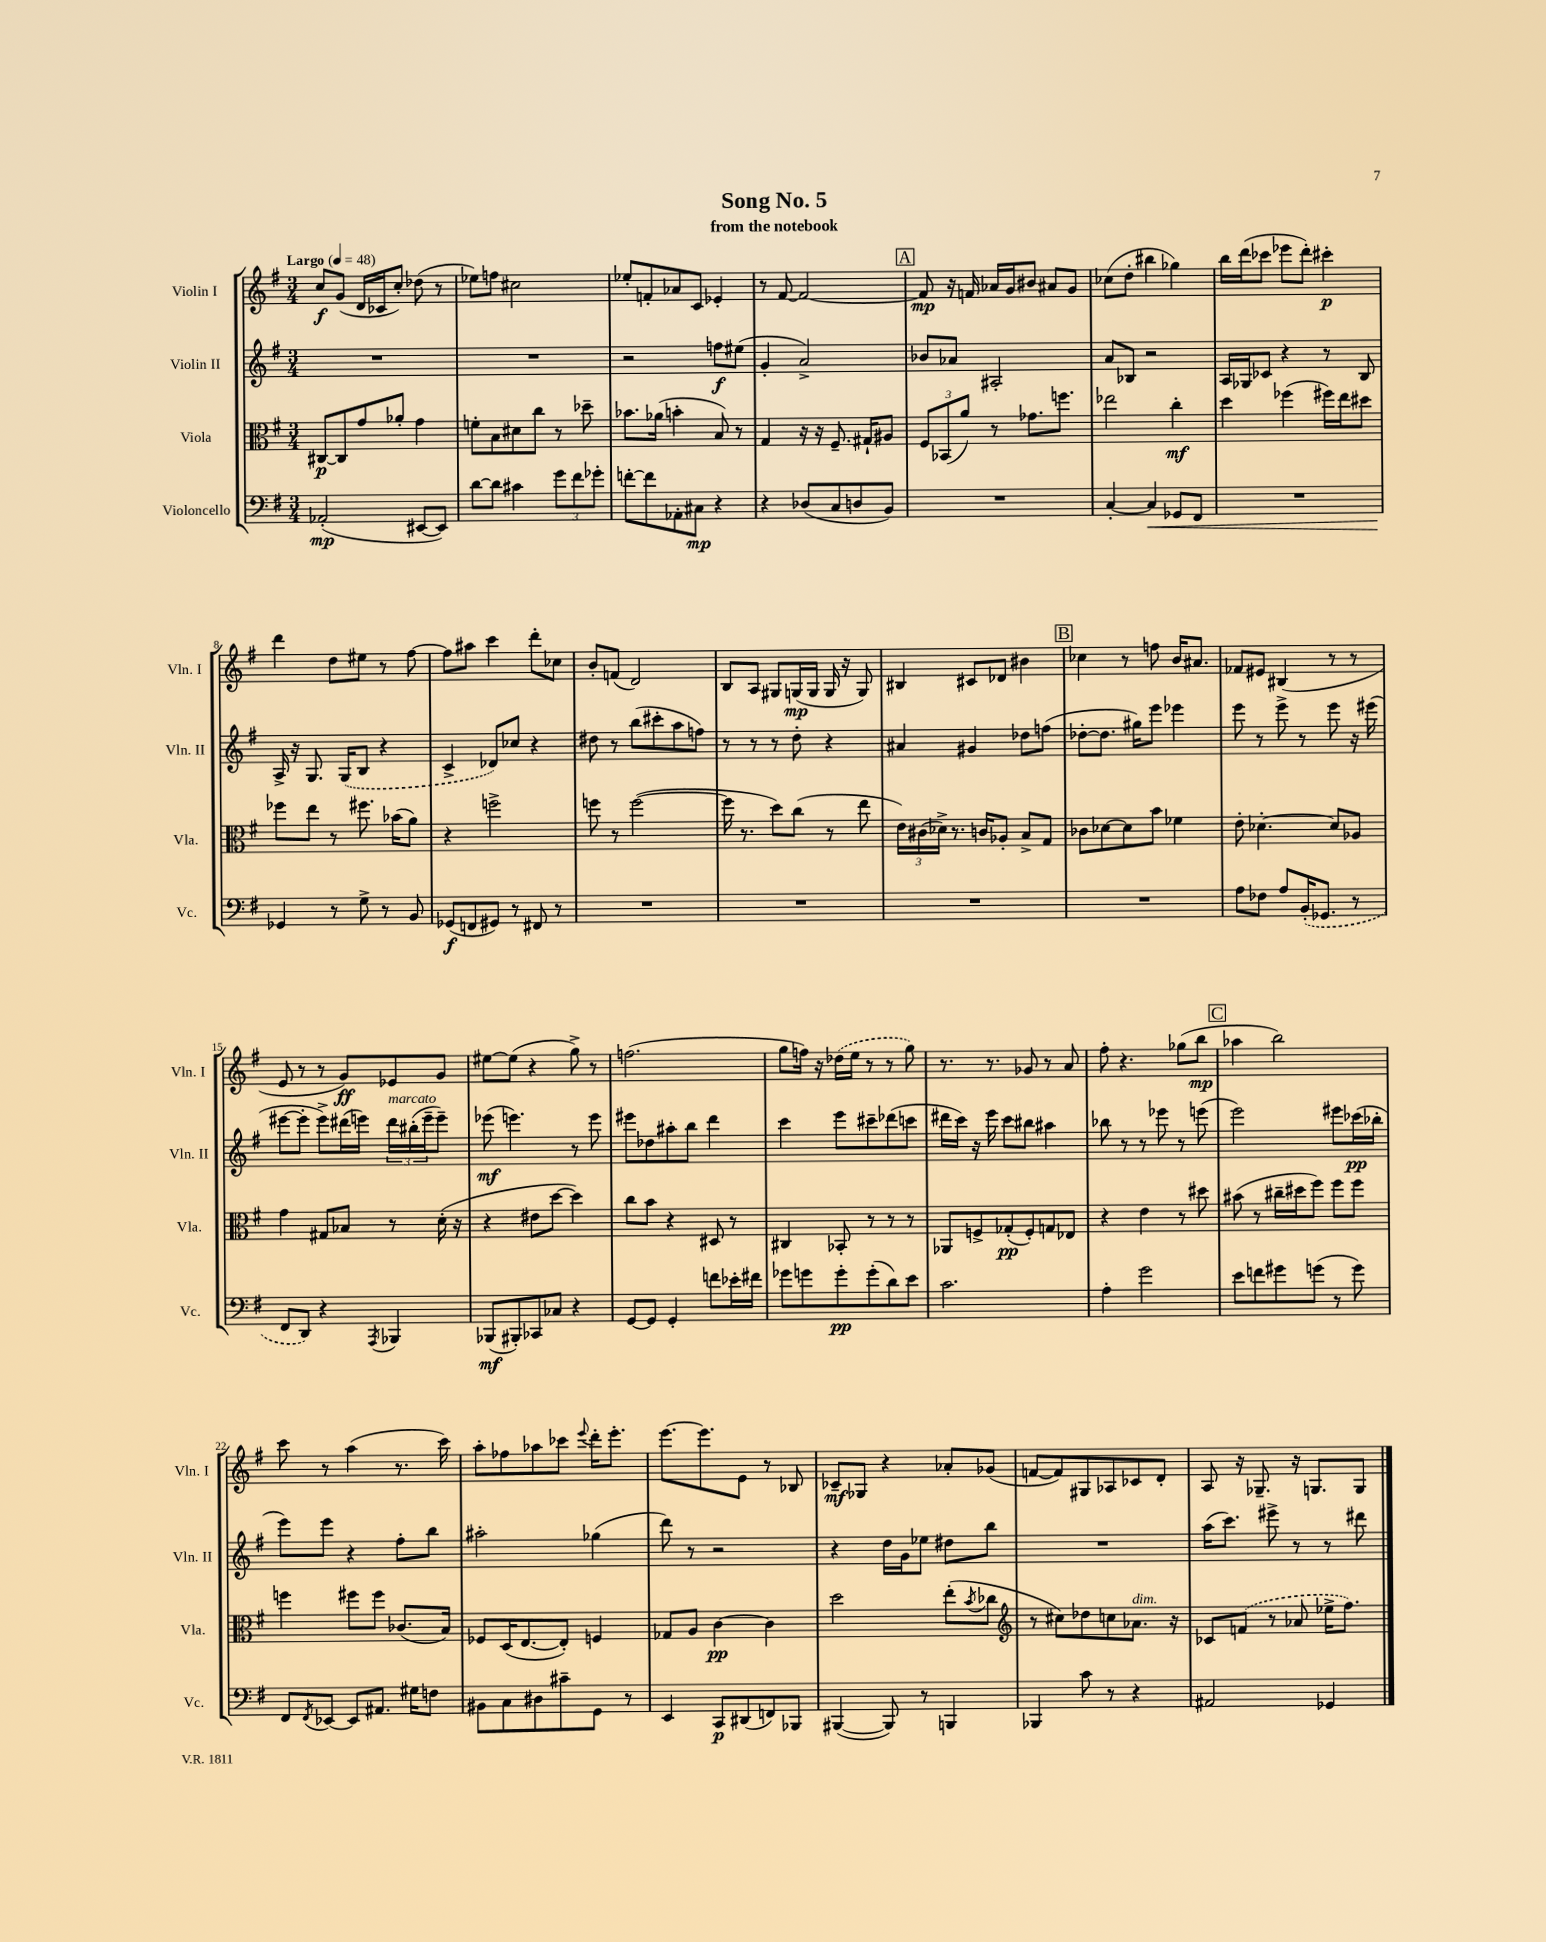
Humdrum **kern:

**kern	**kern	**kern	**kern
*staff4	*staff3	*staff2	*staff1
*clefF4	*clefC3	*clefG2	*clefG2
*k[f#]	*k[f#]	*k[f#]	*k[f#]
*M3/4	*M3/4	*M3/4	*M3/4
*MM48	*MM48	*MM48	*MM48
(2AA-'	[8C#	2.r	8cc
.	8C#]	.	(8g
.	8g	.	16d
.	.	.	16c-
.	8a-'	.	8cc')
[8EE#	4g	.	(8dd-
8EE#])	.	.	8r
=	=	=	=
[8d	8f'	2.r	8ee-)
8d]	8B	.	8ff
4c#	8d#	.	2cc#
.	8cc	.	.
12g	8r	.	.
12f#	.	.	.
.	8dd-~	.	.
12g-'	.	.	.
=	=	=	=
[8f'	8.b-	2r	8ee-'
8f]	.	.	8f'
.	(16a-	.	.
8AA-'	4b'	.	8a-
8C#	.	.	8c
4r	8B)	8ff	4e-'
.	8r	(8ee#	.
=	=	=	=
4r	4G	4g'	8r
.	.	.	[8f#
(8D-	16r	2a^)	2f#_
.	16r	.	.
8C	8.F#~	.	.
8D	.	.	.
.	16G#`	.	.
8BB)	8A#	.	.
=	=	=	=
2.r	12F#	8b-	8f#]
.	(12BB-	.	.
.	.	8a-	16r
.	12a)	.	.
.	.	.	16f
.	8r	2A#'	16a-
.	.	.	16g
.	8.g-	.	8b#
.	.	.	8a#
.	8.ff	.	.
.	.	.	8g
=	=	=	=
[4C'	2ee-	8a	(8cc-
.	.	8B-	8dd'
4C]	.	2r	4bb#
8GG-	4cc'	.	4gg-)
8FF#	.	.	.
=	=	=	=
2.r	4dd	16A	16bb
.	.	16G-	(16ddd
.	.	8c-	8ccc-
.	(4ff-	4r	8eee-
.	.	.	8ddd')
.	16ff#)	8r	4ccc#'
.	16ee	.	.
.	8dd#	8B	.
=	=	=	=
4GG-	8ff-	16A^	4ddd
.	.	16r	.
.	8ee	8.G	.
8r	8r	.	8dd
.	.	(16G	.
8G^	8.ff#	8B	8ee#
8r	.	4r	8r
.	(16b-	.	.
8BB	8a)	.	[8ff#
=	=	=	=
(8GG-	4r	4c^	8ff#]
8FF	.	.	8aa#
8GG#)	2ff^	8d-)	4ccc
8r	.	8cc-	.
8FF#	.	4r	8ddd'
8r	.	.	8cc-
=	=	=	=
2.r	8ff	8dd#	8b'
.	8r	8r	(8f
.	([2ff	(8bb	2d)
.	.	8ccc#'	.
.	.	8aa	.
.	.	8ff)	.
=	=	=	=
2.r	16ff]	8r	8B
.	8.r	.	.
.	.	8r	8A
.	8dd)	8r	8G#
.	(8cc	8dd'	(16G
.	.	.	16G
.	8r	4r	16G
.	.	.	16r
.	8ee	.	8G)
=	=	=	=
2.r	24e)	4a#	4B#
.	(24c#	.	.
.	24d-^)	.	.
.	8.r	.	.
.	.	4g#	8c#
.	16c	.	.
.	8A-'	.	8d-
.	8B^	8dd-	4b#
.	8G	(8ff	.
=	=	=	=
2.r	8c-	[8dd-'	4cc-
.	[8d-	8.dd-]	.
.	8d-]	.	8r
.	.	16gg#)	.
.	8b	8eee	8ff
.	4f-	4eee-	16b
.	.	.	8.a#
=	=	=	=
8A	8e'	8eee	8f-
8F-	[4.d-'	8r	8e#
8A	.	8eee^	(4B#
(16BB'	.	8r	.
8.GG-	.	.	.
.	8d-]	8eee	8r
8r	8A-	16r	8r
.	.	(16eee#	.
=	=	=	=
8FF#	4g	[8eee#	8e
8DD)	.	8eee#']	8r
4r	8G#	8eee#^)	8r
.	8B-	(16ddd#	8g)
.	.	16eee)	.
8qAAA	.	.	.
4BBB-	8r	24ddd#	8e-
.	.	(24bb#'	.
.	.	24eee~	.
.	(16d'	8eee~)	8g
.	16r	.	.
=	=	=	=
(8BBB-	4r	(8eee-	[8ee#
8BBB#')	.	4.eee)	(8ee#]
8CC-	8e#	.	4r
8C-	[8dd	.	.
4r	4dd])	8r	8gg^)
.	.	8eee	8r
=	=	=	=
[8GG	8cc	8eee#	(2.ff
8GG]	8b	8dd-	.
4GG'	4r	8aa#'	.
.	.	8bb	.
8f	8D#	4ddd	.
16e-'	8r	.	.
16f#	.	.	.
=	=	=	=
8g-	4C#	4ccc	8gg
8g	.	.	16ff)
.	.	.	16r
8g'	8BB-'	8eee	(16dd-
.	.	.	16ee
(8g'	8r	8ccc#~	8r
8d)	8r	(8ddd-	8r
8e	8r	8ccc	8gg)
=	=	=	=
2.c	8AA-	16ddd#	8.r
.	.	16ccc)	.
.	8F^	16r	.
.	.	16eee	8.r
.	(8G-'	8ccc	.
.	8F')	8bb#	8g-
.	8G	4aa#	8r
.	8E-	.	8a
=	=	=	=
4A'	4r	8bb-	8ff#'
.	.	8r	4.r
2g	4e	8r	.
.	.	8eee-	.
.	8r	8r	(8gg-
.	8dd#	(8eee	8bb
=	=	=	=
8e	(8b#	2eee)	4aa-
8f	8r	.	.
8g#	16cc#~	.	2bb)
.	16dd#	.	.
(8g	8ff#)	.	.
8r	8ff#	8eee#	.
8g)	8ff#	(16ccc-	.
.	.	16bb-'	.
=	=	=	=
8FF#	4ff	8eee)	8ccc
8qFF#	.	.	.
[8EE-	.	8eee	8r
8EE-]	8ff#	4r	(4aa
8.AA#	8ff#	.	.
.	(8.c-	8ff#'	8.r
16G#	.	.	.
8F	.	8bb	.
.	16B)	.	16ccc)
=	=	=	=
8BB#	8F-	2aa#'	8aa'
8C	(16D	.	8ff-
.	[8.E	.	.
8D#	.	.	8aa-
8c#~	8E'])	.	8ccc-
.	.	.	8qqeee
8GG	4F	(4gg-	16ddd'
.	.	.	8.eee'
8r	.	.	.
=	=	=	=
4EE	8G-	8ddd)	[8.eee
.	8A	8r	.
.	.	.	8.eee]
8CC	[4c	2r	.
(8DD#	.	.	8e
8FF)	4c]	.	8r
8BBB-	.	.	8B-
=	=	=	=
([4BBB#	2dd	4r	8c-~
.	.	.	8G-
8BBB#])	.	16dd	4r
.	.	16g	.
8r	.	8ee-	.
4BBB	(8ee'	8dd#	8a-'
.	8qb	.	.
.	8cc-	8bb	(8g-
=	=	=	=
*	*clefG2	*	*
4BBB-	8r	2.r	[8f
.	8cc#)	.	8f])
8c	8dd-	.	8G#
8r	8cc	.	8A-
4r	8.a-	.	8c-
.	.	.	8d'
.	16r	.	.
=	=	=	=
2AA#	8c-	(16aa	8A
.	.	8.ccc)	.
.	(8f	.	16r
.	.	.	8.G-~
.	8r	8eee#^	.
.	8a-	8r	16r
.	.	.	8.G
4GG-	16ee-^	8r	.
.	8.ff#)	.	.
.	.	8ddd#	8G
==	==	==	==
*-	*-	*-	*-
